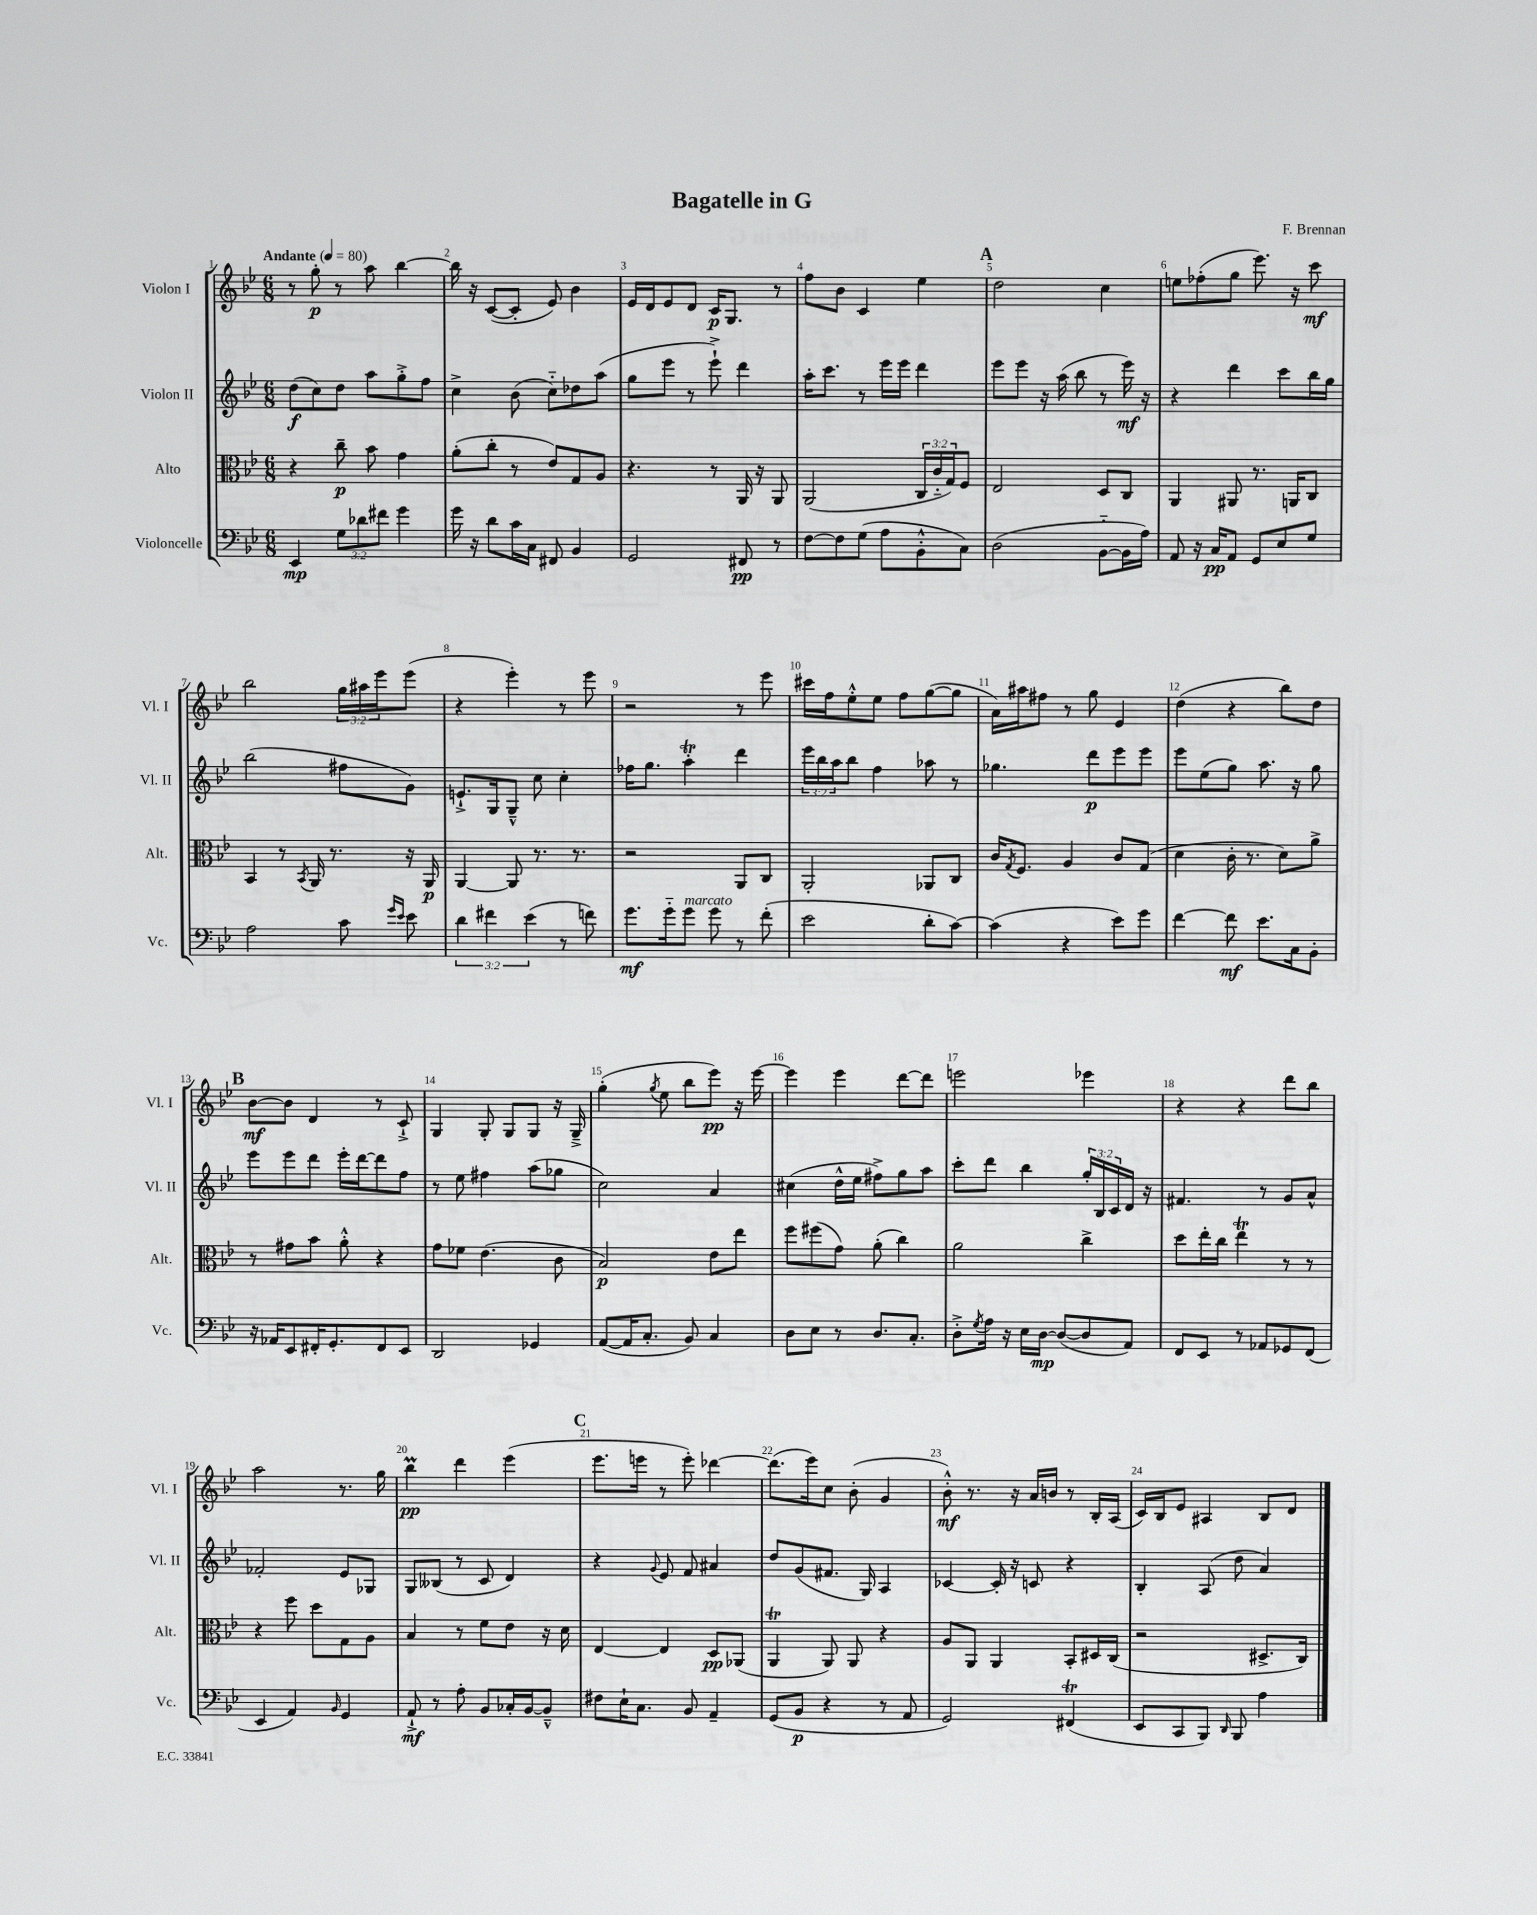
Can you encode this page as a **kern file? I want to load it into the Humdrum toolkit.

**kern	**kern	**kern	**kern
*staff4	*staff3	*staff2	*staff1
*clefF4	*clefC3	*clefG2	*clefG2
*k[b-e-]	*k[b-e-]	*k[b-e-]	*k[b-e-]
*M6/8	*M6/8	*M6/8	*M6/8
*MM80	*MM80	*MM80	*MM80
4EE-/	4r	(8dd\L	8r
.	.	8cc\)	8gg'\
12G\L	8cc~\	8dd\J	8r
12d-\	.	.	.
.	8b-\	8aa\L	8aa\
12f#\J	.	.	.
4g\	4g\	8gg'^\	[4bb-\
.	.	8ff\J	.
=	=	=	=
16g\	(8a'\L	4cc^\	16bb-\]
16r	.	.	16r
8d\L	8cc'\J	.	([8c/L
16c\L	8r	(8b-\	8c'/]J
16C\JJ	.	.	.
8FF#/	8e-/L)	8cc'~\L)	8e-/)
4BB-/	8G/	8dd-\	4b-\
.	8A/J	(8aa\J	.
=	=	=	=
2GG/	4.r	8gg\L	16e-/LL
.	.	.	16d/J
.	.	8eee-\J	8e-/
.	.	8r	8d/J
.	8r	8eee-`^\)	16c/LK
.	.	.	8.G/J
8FF#/	16AA/	4ddd\	.
.	16r	.	.
8r	8AA/	.	8r
=	=	=	=
[8F\L	(2AA/	16aa'\LK	8ff\L
.	.	8.ccc\J	.
8F\]	.	.	8b-\J
(8G\J	.	8r	4c/
8A\L	.	16eee-\LL	.
.	.	16eee-\JJ	.
8BB-'^^\	24C/LL	4ddd\	4ee-\
.	24c'~/	.	.
.	24G/J)	.	.
8C\J)	8F/J	.	.
=	=	=	=
(2D\	2E-/	8eee-\L	2dd\
.	.	8eee-\J	.
.	.	16r	.
.	.	(16aa\	.
.	.	8bb-\	.
[8BB-'~\L	8D/L	8r	4cc\
16BB-\]L	8C/J	16eee-\)	.
16A\JJ)	.	16r	.
=	=	=	=
8AA/	4AA/	4r	8ee\L
16r	.	.	(8ff-'\
16C/LK	.	.	.
8AA/J	8AA#/	4ddd\	8gg\J
8GG/L	8.r	.	8.eee-\)
8E-/	.	8ccc\L	.
.	16AA/LK	.	16r
8G/J	8C/J	16bb-\L	8ccc\
.	.	16gg\JJ	.
=	=	=	=
2A\	4BB-/	(2bb-\	2bb-\
.	8r	.	.
.	8qBB-/	.	.
.	16AA/	.	.
.	8.r	.	.
8c\	.	8ff#\L	24gg\LL
.	.	.	24aa#\
.	.	.	24eee-\J
16qqg/LL	.	.	.
16qqe-/JJ	.	.	.
8e-\	16r	8g\J)	(8eee-\J
.	16AA/	.	.
=	=	=	=
6d\	[4AA/	8.e`^/L	4r
6f#\	.	.	.
.	.	16G/k	.
.	8AA/]	8G~^^/J	4eee-'\)
(6e-\	.	.	.
.	8.r	8cc\	.
8r	.	4cc'\	8r
.	8.r	.	.
8f\)	.	.	8eee-\
=	=	=	=
8.g\L	2r	16ff-\LK	2r
.	.	8.gg\J	.
16g'~\k	.	.	.
8g\J	.	4aa'\	.
8g\	.	.	.
8r	8AA/L	4ddd\	8r
(8f'\	8C/J	.	8eee-\
=	=	=	=
2e-\	2AA'/	24eee-\LL	16ccc#\LL
.	.	24bb-\	.
.	.	.	16ff\J
.	.	24aa\J	.
.	.	8bb-\J	8ee-'^^\
.	.	4ff\	8ee-\J
.	.	.	8ff\L
8d'\L	8AA-/L	8aa-\	([8gg\
[8c\J)	8C/J	8r	8gg\]J
=	=	=	=
(4c\]	16c/LK	4.gg-\	16a\LL)
.	8qG/	.	.
.	8.F/J	.	16aa#\J
.	.	.	8ff#\J
4r	4A/	.	8r
.	.	8ddd\L	8gg\
8e-\L)	8c/L	8eee-\	4e-/
8g\J	(8G/J	8eee-\J	.
=	=	=	=
[4f\	4d\	8eee-\L	(4dd\
.	.	(8ee-\	.
8f\]	16c'\	8gg\J)	4r
.	8.r	.	.
8.e-\L	.	8.aa\	.
.	8d\L)	.	8bb-\L)
16C\k	.	16r	.
8BB-'\J	8a^\J	8gg\	8dd\J
=	=	=	=
16r	8r	8eee-\L	[8b-\L
16AA-/LK	.	.	.
8EE-/	8g#\L	8eee-\	8b-\]J
16FF#'/K	8b-\J	8ddd\J	4d/
8.GG'/	.	.	.
.	8a'^^\	16eee-'\LL	.
.	.	[16ddd\J	.
8FF#/	4r	8ddd\]	8r
8EE-/J	.	8ff\J	8c`^/
=	=	=	=
2DD/	8g\L	8r	4G/
.	8f-\J	8ee-\	.
.	(4.e-\	4ff#\	8G'/
.	.	.	8G/L
4GG-/	.	(8aa\L	8G/J
.	8c\	8gg-\J	16r
.	.	.	16G~^/
=	=	=	=
([8AA/L	2B-/)	2cc\)	(4gg'\
16AA/]K	.	.	.
8.C'/J	.	.	.
.	.	.	8qgg/
.	.	.	8ee-\
8BB-/)	.	.	8bb-\L
4C/	8e-\L	4a/	8eee-\J)
.	8ee-\J	.	16r
.	.	.	[16eee-\
=	=	=	=
8D\L	8ff\L	(4cc#\	4eee-\]
8E-\J	(8ff#\	.	.
8r	8g\J)	16dd^^\LL	4eee-\
.	.	16ee-\JJ	.
8.D/L	(8a'\	8ff#^\L)	.
.	4cc\)	8gg\	[8ddd\L
8.C'/J	.	.	.
.	.	8aa\J	8ddd\]J
=	=	=	=
8D'^\L	2a\	8ccc'\L	2eee\
8qG/	.	.	.
16A\Jk	.	8ddd\J	.
16r	.	.	.
16E-\LL	.	4bb-\	.
[16D\JJ	.	.	.
(8D/_L	.	.	.
8D/]	4cc^\	24gg'/LL	4eee-\
.	.	24B-/	.
.	.	24c/	.
8AA/J)	.	16d/JJ	.
.	.	16r	.
=	=	=	=
8FF/L	8dd\L	4.f#/	4r
8EE-/J	16ee-'\L	.	.
.	16cc\JJ	.	.
8r	4ee-\	.	4r
8AA-/L	.	8r	.
8GG-/	8r	8g/L	8ddd\L
(8FF/J	8r	8a^^/J	8bb-\J
=	=	=	=
4EE-/	4r	2f-'/	2aa\
4AA/)	8ff\	.	.
.	8dd\L	.	.
16qqBB-/	.	.	.
4GG/	8G\	8e-/L	8.r
.	8A\J	8G-/J	.
.	.	.	16gg\
=	=	=	=
8AA`^/	4B-/	8G/L	4bb-\
8r	.	(8B--/J	.
8A'\	8r	8r	4ddd\
8BB-/L	8f\L	8c/	.
16C-'/L	8e-\J	4d/)	(4eee-\
[16BB-/J	.	.	.
8BB-~^^/]J	16r	.	.
.	16d\	.	.
=	=	=	=
8F#\L	[4E-/	4r	8.eee-\L
16E-`\K	.	.	.
8.C\J	.	.	16eee\Jk
.	.	8qqg/	.
.	4E-/]	8e-/	8r
8BB-/	.	8f/	8eee'\)
4AA~/	8D/L	4a#/	[4ddd-\
.	(8AA-/J	.	.
=	=	=	=
(8GG/L	4AA/	8dd/L	(8.ddd-\]L
8BB-/J	.	(8g/	.
.	.	.	16eee-\k)
4r	8AA/)	8.f#/J	8cc\J
.	8AA/	.	(8b-'\
.	.	16G/)	.
8r	4r	4A/	4g/
8AA/	.	.	.
=	=	=	=
2GG/)	8A/L	[4c-/	8b-'^^\)
.	8AA/J	.	8.r
.	4AA/	16c-'/]	.
.	.	16r	16r
.	.	8c/	16a/LL
.	.	.	16b/JJ
(4FF#/	8BB-'/L	4r	8r
.	16D#/L	.	16B-'/LL
.	(16C/JJ	.	(16A/JJ
=	=	=	=
8EE-/L	2r	4B-'/	16c/LL)
.	.	.	16B-/J
8CC/	.	.	8e-/J
8BBB-/J)	.	(8A/	4A#/
16qqDD/	.	.	.
8BBB-/	.	8dd\	.
4A\	8.D#^/L	4a/)	8B-/L
.	.	.	8d/J
.	16C/Jk)	.	.
==	==	==	==
*-	*-	*-	*-
